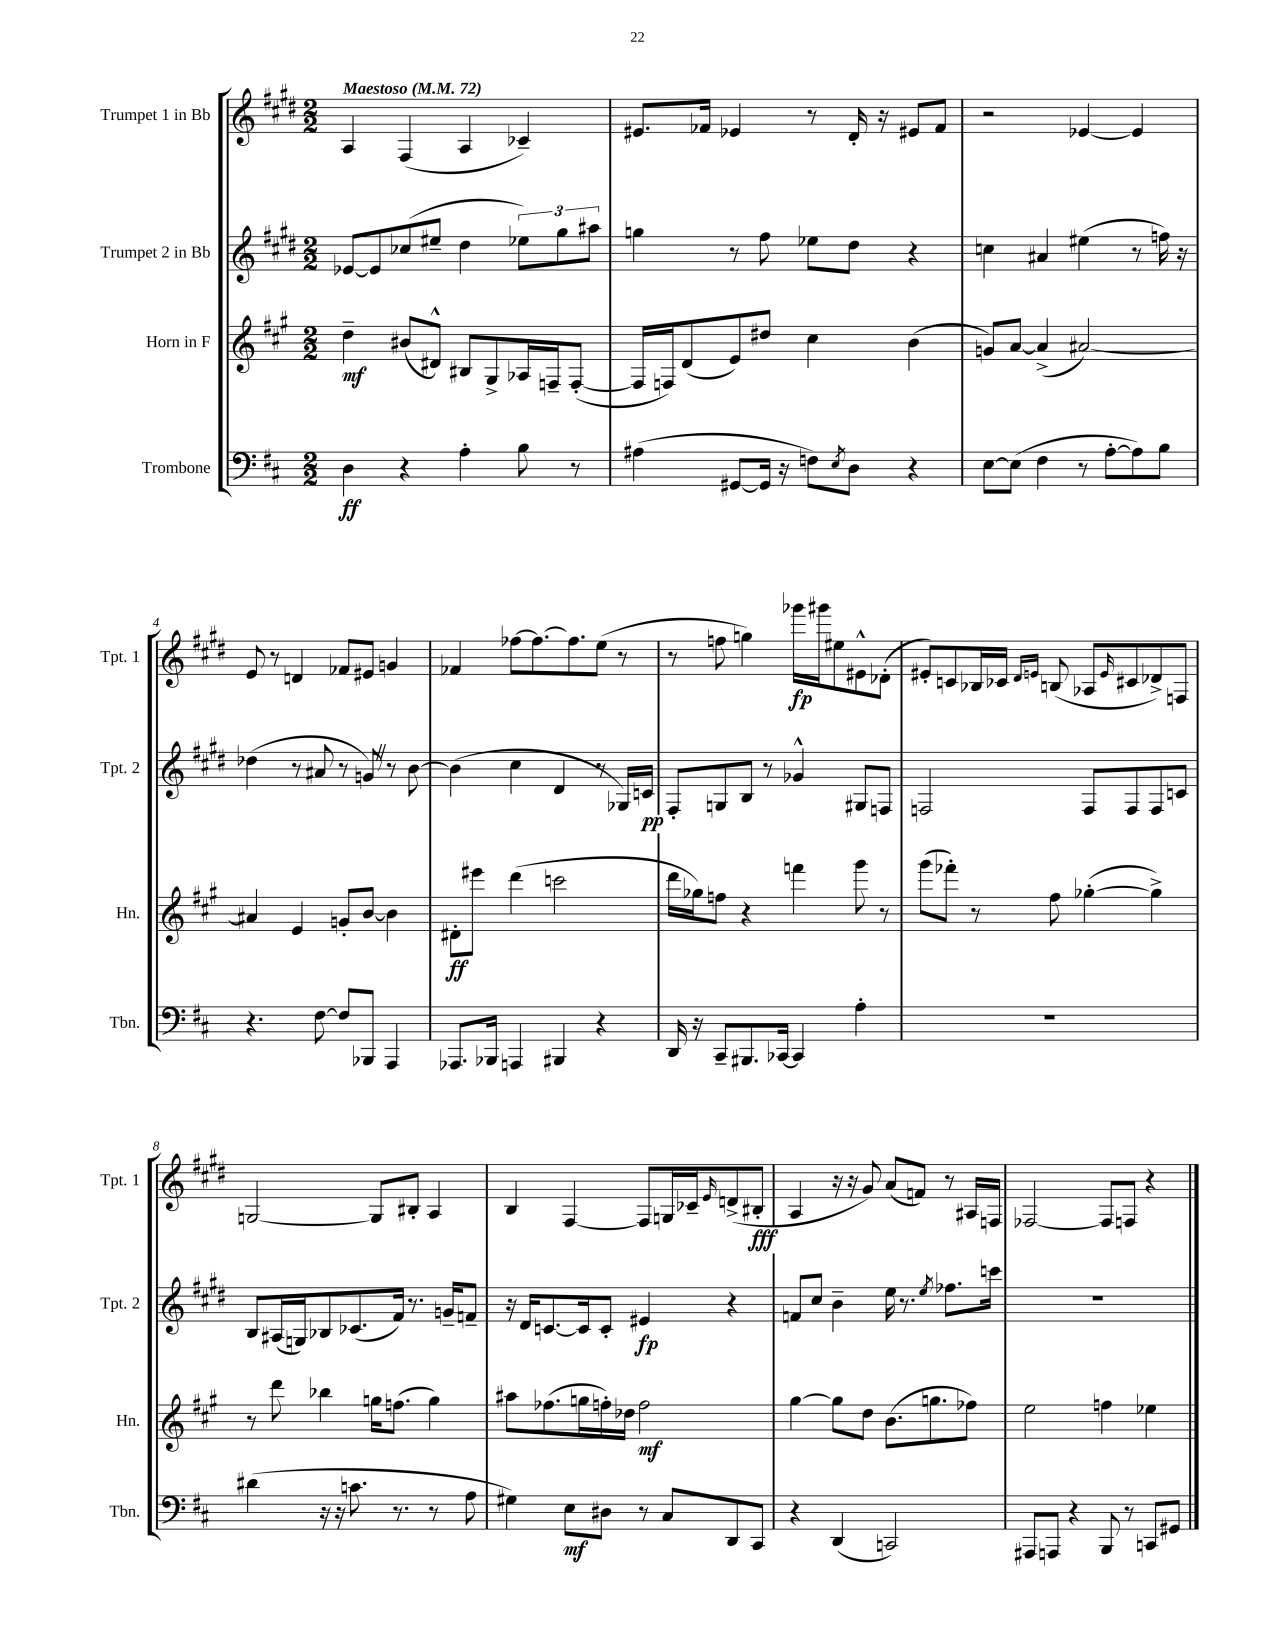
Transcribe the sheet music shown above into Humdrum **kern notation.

**kern	**dynam	**kern	**dynam	**kern	**dynam	**kern	**dynam
*part4	*part4	*part3	*part3	*part2	*part2	*part1	*part1
*staff4	*staff4	*staff3	*staff3	*staff2	*staff2	*staff1	*staff1
*I"Trombone	*	*I"Horn in F	*	*I"Trumpet 2 in Bb	*	*I"Trumpet 1 in Bb	*
*I'Tbn.	*	*I'Hn.	*	*I'Tpt. 2	*	*I'Tpt. 1	*
*clefF4	*	*clefG2	*	*clefG2	*	*clefG2	*
*k[f#c#]	*	*k[f#c#g#]	*	*k[f#c#g#d#]	*	*k[f#c#g#d#]	*
*M2/2	*	*M2/2	*	*M2/2	*	*M2/2	*
*MM72	*	*MM72	*	*MM72	*	*MM72	*
=1	=1	=1	=1	=1	=1	=1	=1
!	!	!	!	!	!	!LO:TX:a:B:t=Maestoso	!
4D\	ff	4dd~\	mf	[8e-X/L	.	4A/	.
.	.	.	.	8e-/]	.	.	.
4r	.	(8b#X/L	.	(8cc-X/	.	(4F#/	.
.	.	8d#X^^/J)	.	8ee#X~/J	.	.	.
4A'\	.	8B#X/L	.	4dd#\	.	4A/	.
.	.	8G#^/	.	.	.	.	.
8B\	.	16A-X/L	.	12ee-X\L)	.	4c-X~/)	.
.	.	16Fn~/J	.	.	.	.	.
.	.	.	.	12gg#\	.	.	.
8r	.	([8F'/J	.	.	.	.	.
.	.	.	.	12aa#X\J	.	.	.
=2	=2	=2	=2	=2	=2	=2	=2
(4A#X\	.	16F/LL]	.	4ggn\	.	8.e#X/L	.
.	.	16Fn/J)	.	.	.	.	.
.	.	(8d/	.	.	.	.	.
.	.	.	.	.	.	16f-X/Jk	.
[8GG#X/L	.	8e/)	.	8r	.	4e-X/	.
16GG#/Jk]	.	8dd#X/J	.	8ff#\	.	.	.
16r	.	.	.	.	.	.	.
8Fn\L)	.	4cc#\	.	8ee-X\L	.	8r	.
8qE/	.	.	.	.	.	.	.
8D\J	.	.	.	8dd#\J	.	16d#'/	.
.	.	.	.	.	.	16r	.
4r	.	(4b\	.	4r	.	8e#X/L	.
.	.	.	.	.	.	8f-/J	.
=3	=3	=3	=3	=3	=3	=3	=3
[8E\L	.	8gn/L)	.	4ccn\	.	2r	.
(8E\J]	.	[8a/J	.	.	.	.	.
4F#\	.	(4a^/]	.	4a#X/	.	.	.
8r	.	[2a#X/)	.	(4ee#X\	.	[4e-X/	.
[8A'\L	.	.	.	.	.	.	.
8A\])	.	.	.	8r	.	4e-/]	.
8B\J	.	.	.	16ffn\)	.	.	.
.	.	.	.	16r	.	.	.
!!LO:LB:g=z
=4	=4	=4	=4	=4	=4	=4	=4
4.r	.	4a#X/]	.	(4dd-X\	.	8e/	.
.	.	.	.	.	.	8r	.
.	.	4e/	.	8r	.	4dn/	.
[8F#\	.	.	.	8a#X/	.	.	.
8F#/L]	.	8gn'/L	.	8r	.	8f-X/L	.
8BBB-X/J	.	[8b/J	.	8gnZ/)	.	8e#X/J	.
4AAA/	.	4b\]	.	8r	.	4gn/	.
.	.	.	.	[8b\	.	.	.
=5	=5	=5	=5	=5	=5	=5	=5
8.AAA-X/L	.	8d#X'\L	ff	(4b\]	.	4f-X/	.
.	.	8eee#X\J	.	.	.	.	.
16BBB-X/Jk	.	.	.	.	.	.	.
4AAAn/	.	(4ddd\	.	4cc#\	.	[8ff-X\L	.
.	.	.	.	.	.	8.ff-\_	.
4BBB#X/	.	2cccn\	.	4d#/	.	.	.
.	.	.	.	.	.	8.ff-\]	.
4r	.	.	.	8r	.	(8ee\J	.
.	.	.	.	16G-X/LL)	.	8r	.
.	.	.	.	16cn/JJ	pp	.	.
=6	=6	=6	=6	=6	=6	=6	=6
16DD/	.	16ddd\LL	.	8F#'/L	.	8r	.
16r	.	16gg-X\J)	.	.	.	.	.
8CC#~/L	.	8ffn\J	.	8Gn/	.	8ffn\	.
8.BBB#X/	.	4r	.	8B/J	.	4ggn\)	.
.	.	.	.	8r	.	.	.
[16CC-X/Jk	.	.	.	.	.	.	.
4CC-/]	.	4fffn\	.	4g-X^^/	.	16ggg-X\LL	fp
.	.	.	.	.	.	16ggg#X\J	.
.	.	.	.	.	.	8ee#X\	.
4A'\	.	8ggg#\	.	8G#X/L	.	8e#X^^\	.
.	.	8r	.	8Fn/J	.	(8d-X'\J	.
=7	=7	=7	=7	=7	=7	=7	=7
1r	.	(8ggg#\L	.	2Fn/	.	8e#X'/L)	.
.	.	8fff-X'\J)	.	.	.	8cn/	.
.	.	8r	.	.	.	16B-X/L	.
.	.	.	.	.	.	16c-X/JJ	.
.	.	.	.	.	.	16qqd#/LL	.
.	.	.	.	.	.	16qqen/JJ	.
.	.	8ff#\	.	.	.	(8Bn/	.
.	.	([4gg-X'\	.	8F/L	.	8A-X/L	.
.	.	.	.	.	.	16qqe/	.
.	.	.	.	8F/	.	8c#X/	.
.	.	4gg-^\])	.	8F/	.	8d-X^/)	.
.	.	.	.	8cn/J	.	8Fn/J	.
!!LO:LB:g=z
=8	=8	=8	=8	=8	=8	=8	=8
(4d#X\	.	8r	.	8B/L	.	[2Gn/	.
.	.	8ddd\	.	(16A#X/L	.	.	.
.	.	.	.	16Gn/J)	.	.	.
16r	.	4bb-X\	.	8B-X/	.	.	.
16r	.	.	.	.	.	.	.
8.cn\	.	.	.	(8.c-X/	.	.	.
.	.	16ggn\KL	.	.	.	8G/L]	.
8.r	.	(8.ffn\J	.	16f#/Jk)	.	.	.
.	.	.	.	8.r	.	8B#X'/J	.
8r	.	4gg\)	.	.	.	4A/	.
.	.	.	.	16gn~/KL	.	.	.
8A\	.	.	.	8fn~/J	.	.	.
=9	=9	=9	=9	=9	=9	=9	=9
4G#X\)	.	8aa#X\L	.	16r	.	4B/	.
.	.	.	.	16d#/KL	.	.	.
.	.	(8.ff-X\	.	[8.cn/	.	.	.
8E\L	mf	.	.	.	.	[4F#/	.
.	.	16ggn\L	.	16c/k]	.	.	.
8D#X\J	.	16ffn'\)	.	8c'/J	.	.	.
.	.	16dd-X\JJ	.	.	.	.	.
8r	.	2ff\	mf	4e#X/	fp	8F#/L]	.
8C#/L	.	.	.	.	.	16Gn/L	.
.	.	.	.	.	.	16c-X~/J	.
.	.	.	.	.	.	16qqe/	.
8DD/	.	.	.	4r	.	(8dn^/	.
8CC#/J	.	.	.	.	.	8B#X'/J	fff
=10	=10	=10	=10	=10	=10	=10	=10
4r	.	[4gg#\	.	8fn/L	.	4A/	.
.	.	.	.	8cc#/J	.	.	.
(4DD/	.	8gg#\L]	.	4b~\	.	16r	.
.	.	.	.	.	.	16r	.
.	.	8dd\J	.	.	.	8g#/)	.
2CCn/)	.	(8.b\L	.	16ee\	.	(8a/L	.
.	.	.	.	8.r	.	.	.
.	.	.	.	.	.	8fn/J)	.
.	.	8.ggn\	.	.	.	.	.
.	.	.	.	8qee/	.	.	.
.	.	.	.	8.ff-X\L	.	8r	.
.	.	8ff-X\J)	.	.	.	16A#X/LL	.
.	.	.	.	16cccn\Jk	.	16Fn/JJ	.
=11	=11	=11	=11	=11	=11	=11	=11
8AAA#X/L	.	2ee\	.	1r	.	[2F-X/	.
8AAAn/J	.	.	.	.	.	.	.
4r	.	.	.	.	.	.	.
8BBB/	.	4ffn\	.	.	.	8F-/L]	.
8r	.	.	.	.	.	8Fn/J	.
8CCn/L	.	4ee-X\	.	.	.	4r	.
8GG#X/J	.	.	.	.	.	.	.
==	==	==	==	==	==	==	==
*-	*-	*-	*-	*-	*-	*-	*-
